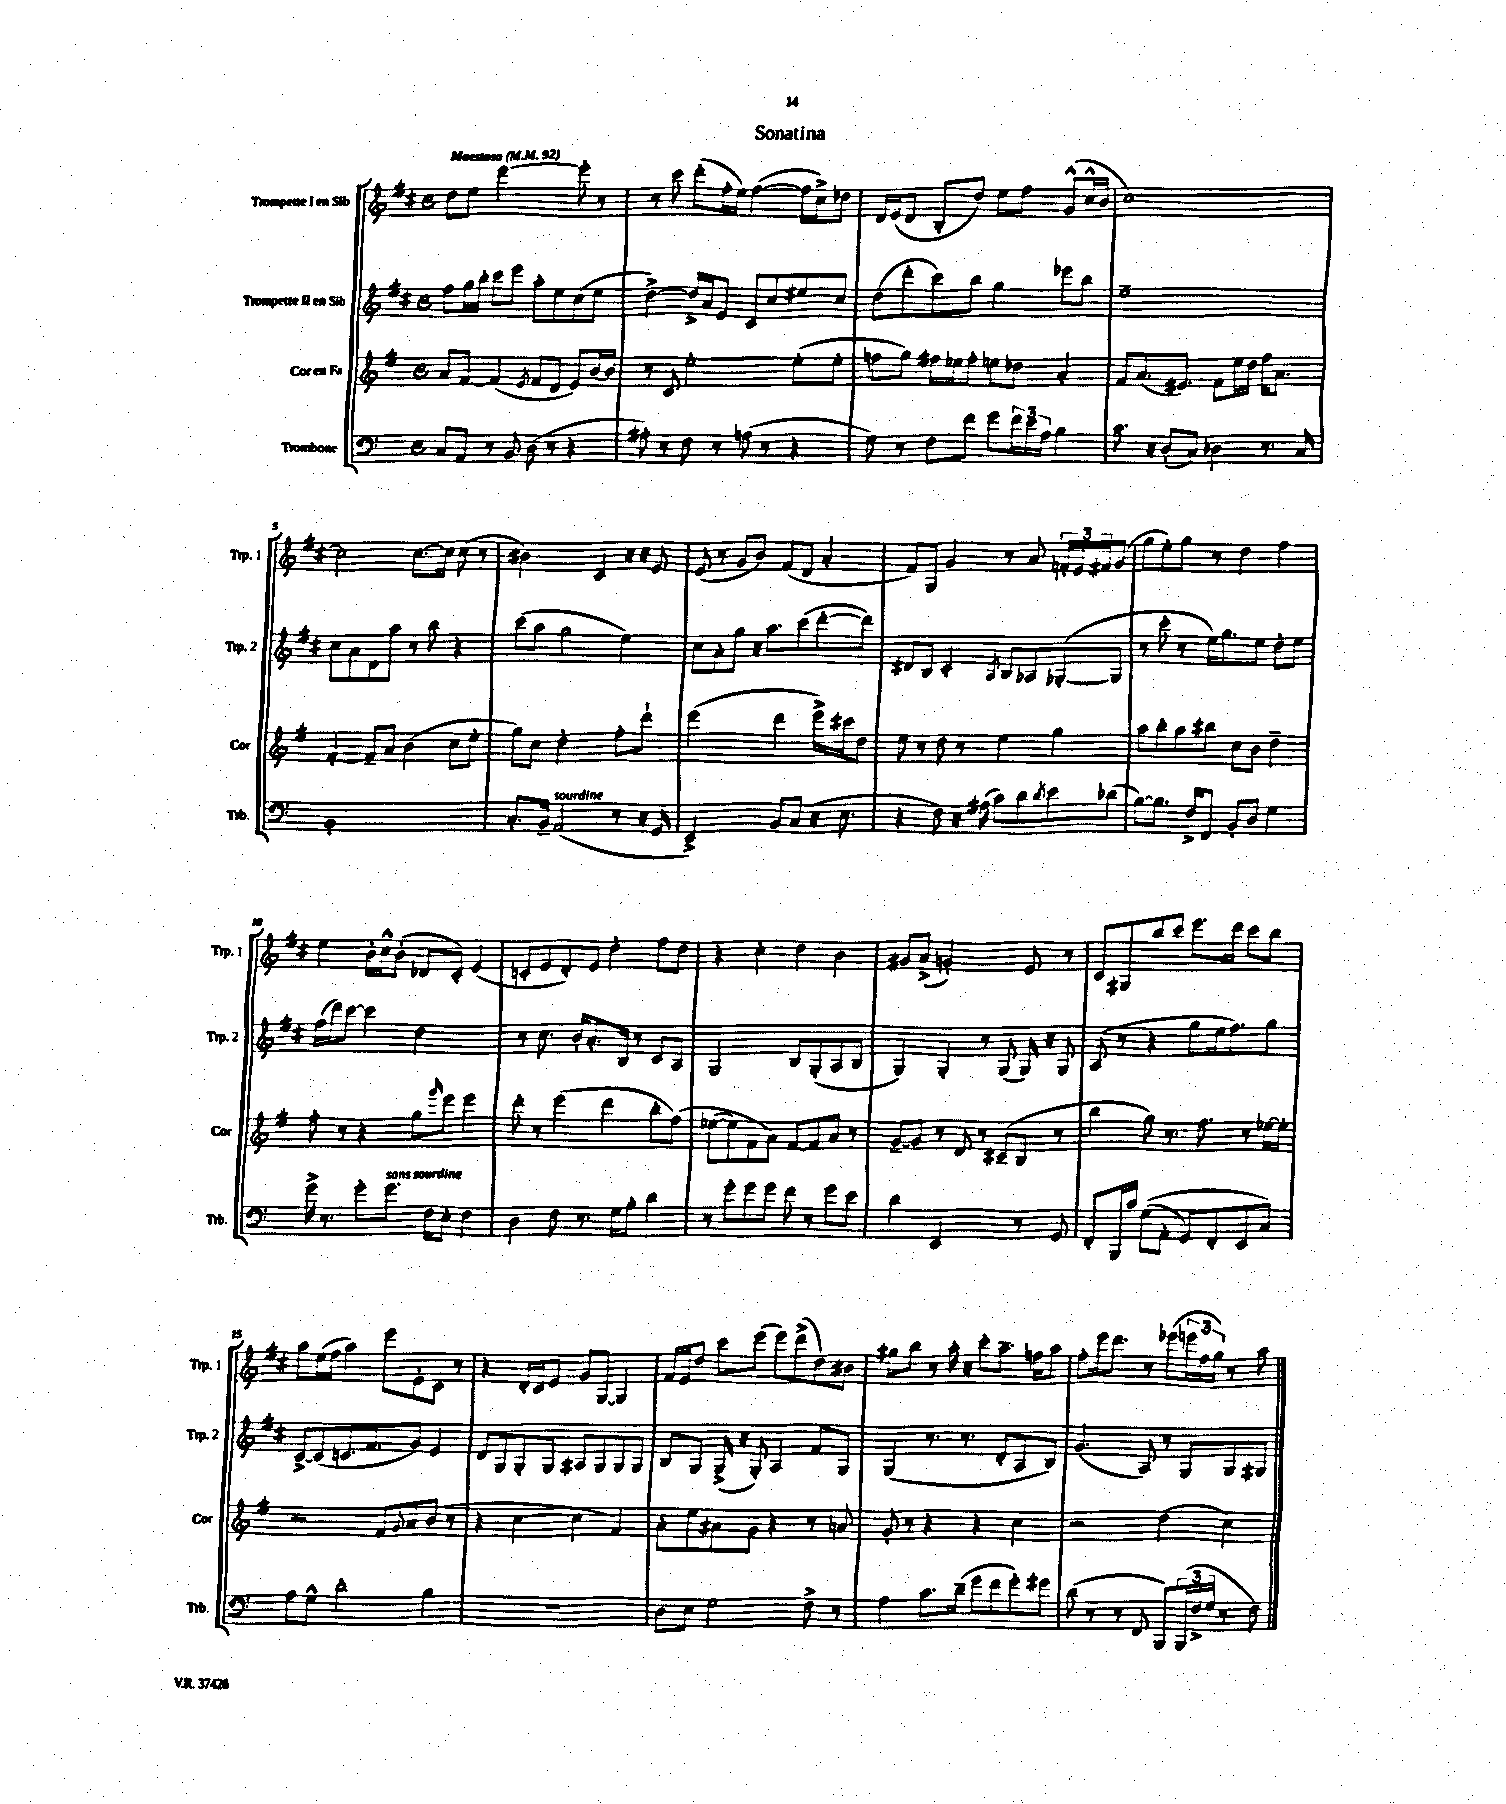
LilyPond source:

\header { title = "Sonatina" }
<<
\new StaffGroup <<
\new Staff = "s0" \with { instrumentName = "Trompette I en Sib" shortInstrumentName = "Trp. 1" } {
    \clef treble \key d \major \defaultTimeSignature \time 4/4 \tempo "Maestoso" 4 = 92
    d''8 e''8 e'''2~ e'''8-. r8 |
    r8 cis'''8 d'''8-.( fis''16-. e''16) fis''4~( fis''16 cis''16->) des''8 |
    d'16 e'16( d'8 b8-. d''8) e''8 fis''8 g'8-^( cis''16-^ b'16 |
    cis''1~) |
    cis''2 cis''8.~ cis''16 cis''8( r8 |
    bis'2) cis'4 r16 r16 e'8 |
    e'8( r8 g'8 b'8) fis'8( d'8 a'4-. |
    fis'8) g8 g'4 r8 a'8 \tuplet 3/2 { f'16-. e'16 fis'16 } g'8( |
    g''8 e''8-.) g''8 r8 d''4 fis''4 |
    e''4 b'16-. cis''16-^ b'8-.( des'8 cis'8-.) e'4( |
    c'8-. e'8 d'8-.) e'8 d''4-. fis''8 d''8 |
    r4 cis''4-. d''4 b'4 |
    gis'8 a'8->( g'2-.) e'8 r8 |
    cis'8 gis8 b''8 cis'''8 e'''8. d'''16 cis'''8 b''8 |
    a''8 e''16( fis''16 a''4) e'''8 e'8-. cis'8 r8 |
    r4 d'16-. cis'16 e'8 g'8 g8~ g4 |
    fis'16 e'16 d''8 cis'''8 e'''8( e'''8) d'''8->( d''8) bis'8 |
    gis''8 b''8 r8 a''16-. r16 cis'''8-. a''8.-- f''16 a''8 |
    fis''8-. e'''16 d'''8. r8 ees'''8( \tuplet 3/2 { e'''16 fis''16 g''16) } r8 a''8 \bar "|." |
}
\new Staff = "s1" \with { instrumentName = "Trompette II en Sib" shortInstrumentName = "Trp. 2" } {
    \clef treble \key d \major \defaultTimeSignature \time 4/4
    fis''8 g''16 b''16-. cis'''8 e'''8 a''8-. e''8 cis''8( e''8 |
    d''4~->) d''16-> a'16 e'8 cis'8 cis''8 eis''8 cis''8 |
    d''8( d'''8-. cis'''8) b''8 g''4 ees'''8 b''8 |
    e''1-- |
    cis''8 a'8 d'8 a''8 r8 b''8 r4 |
    cis'''8( a''8 g''2 e''4) |
    cis''8 a'8-. g''8 r16 a''8. cis'''8( d'''8~-. d'''8) |
    dis'8 b8 cis'4-. \acciaccatura { a8 } b8 aes8 ges8~-.( ges8 |
    r8 cis'''8-. r8 e''16) g''8. e''8 d''8-. e''8 |
    fis''16( d'''16) cis'''8~ cis'''4 d''2 |
    r8 cis''8. b'16-. a'8.-. b16 r8 cis'8 a8 |
    g2 b8 g8-.( a8 b8 |
    g4) g4-. r8 g8( g16) r16 g8 |
    a8( r8 r4 g''8 e''16 fis''8.) g''8 |
    cis'8~-> cis'8( c'8. fis'8. g'8) e'4 |
    d'8 g8 g8-. g8 ais8 g8 g8 g8 |
    b8 g8 g16->( r16 g8-.) a4 fis'8 g8 |
    g4( r8. r8. d'8-. a8 b8) |
    g'4.( a8) r8 g8 g8 gis8 \bar "|." |
}
\new Staff = "s2" \with { instrumentName = "Cor en Fa" shortInstrumentName = "Cor" } {
    \clef treble \key g \major \defaultTimeSignature \time 4/4
    a'8 fis'8~ fis'4( \acciaccatura { e'8 } fis'8 d'8 e'8) b'16~ b'16 |
    r8 c'8 e''2~-. e''8-.( e''8-. |
    f''8 g''8) fis''16 ees''16 fis''8-. e''8 des''8 a'4-. |
    fis'8 a'8.( eis'8.) fis'8 e''16 d''16 fis''16 a'8. |
    fis'4~-. fis'8-- a'8 b'4( c''8 e''8-. |
    g''8) c''8 d''2-. fis''8-. d'''8-! |
    e'''2( d'''4 e'''16->) cis'''16 d''8 |
    e''8 r8 d''8 r8 e''4 g''4 |
    a''8 b''8-. a''8 bis''8 c''8 b'8 d''4-- |
    fis''8-. r8 r4 g''8 \grace { g'''16 } e'''8 e'''4 |
    d'''8-. r8 e'''4( d'''4 b''8-. fis''8)\( |
    ees''8~( ees''8) fis'8 a'8\) fis'8~ fis'8 a'8 r8 |
    g'8~-- g'8 r8 d'8 r8 cis'8--( b8 r8 |
    b''4 g''8) r8. fis''8. r8 ees''16~ ees''16-. |
    r2 fis'8 \appoggiatura { g'8 } a'8 b'8( r8 |
    r4 c''4~ c''4 fis'4) |
    a'8-. e''8 ais'8 g'8 r4 r8 a'8 |
    g'8-. r8 r4 r4 c''4 |
    r2 d''4( c''4) \bar "|." |
}
\new Staff = "s3" \with { instrumentName = "Trombone" shortInstrumentName = "Trb." } {
    \clef bass \key c \major \defaultTimeSignature \time 4/4
    c8 a,8 r8 b,8 d8( r8 r4 |
    ais8-.) r8 f8 r8 a8( r8 r4 |
    g8) r8 f8 f'8 g'8 \tuplet 3/2 { f'16 e'16 a16 } b4 |
    c'8. r16 d8-.( c8) des4 r8. c16 |
    b,1-. |
    c8.-. b,16-- a,2^\markup { \italic "sourdine" }( r8 r16 g,16 |
    e,2->) b,8 c8( r16 e8. |
    r4 f8) r16 ais16( c'8) d'8 \acciaccatura { d'8 } e'8 des'8( |
    b8~) b8. f16-> f,8 b,8-. d8 g4 |
    g'16-> r8. g'8-. g'8.^\markup { \italic "sans sourdine" } f16 e8-. f4 |
    d4 f8 r8. g16 b8-. d'4 |
    r8 g'8-. g'8 g'8 f'8 r8 g'8 e'8 |
    d'4 e,2 r8 g,8 |
    f,8-. b,,16 c'16 g8(\( a,8-. g,8) f,8-. e,8 c8\) |
    a8 g8-^ d'2-. b4 |
    R1 |
    d8 e8 g2 f8-> r8 |
    a4 c'8. d'16--( g'8 f'8 g'8-.) gis'8 |
    d'8( r8 r8 f,8 b,,8) \tuplet 3/2 { b,,16( f16-> g16 } r8 f8) \bar "|." |
}
>>
>>
